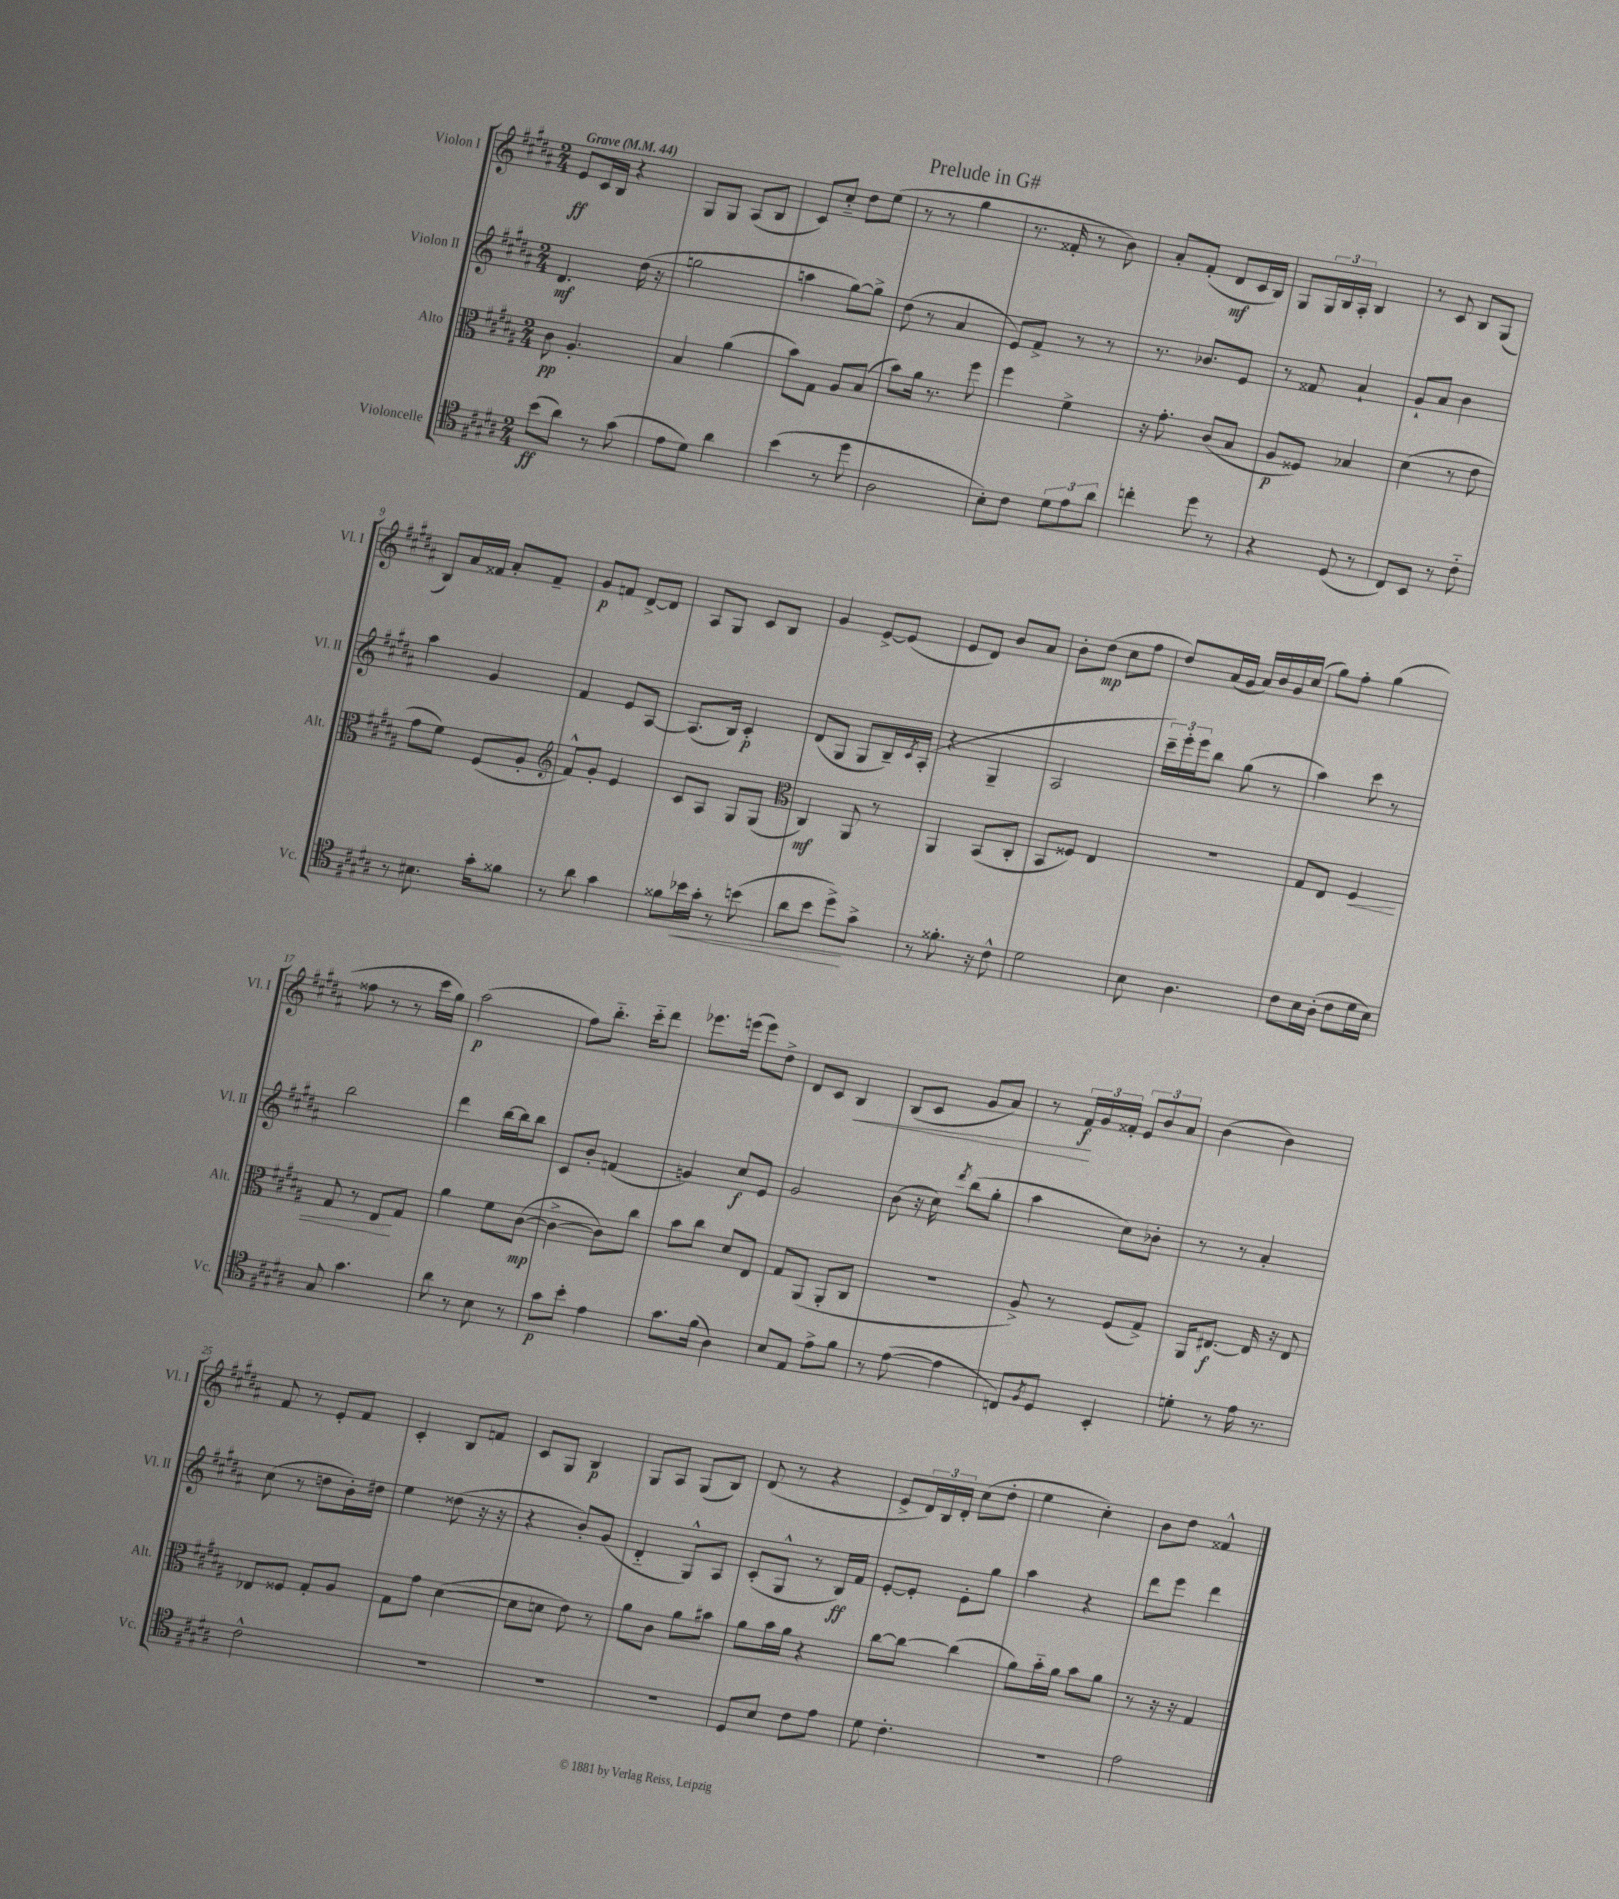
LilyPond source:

\header { title = "Prelude in G#" }
<<
\new StaffGroup <<
\new Staff = "s0" \with { instrumentName = "Violon I" shortInstrumentName = "Vl. I" } {
    \clef treble \key b \major \numericTimeSignature \time 2/4 \tempo "Grave" 4 = 44
    e'8\ff cis'16 b16 r4 |
    gis8 gis8 ais8( b8 |
    cis'8) cis''8-_ dis''8 e''8( |
    r8 r8 gis''4 |
    r8. fisis'16-. r8 b'8) |
    ais'8-. fis'8-.( dis'8\mf cis'16 b16) |
    gis8 \tuplet 3/2 { gis16 b16 ais16-. } b4 |
    r8 cis'8 b8 gis8( |
    b8) ais'16 fisis'16 ais'8-. fisis'8-- |
    gis'8\p f'8 dis'8~-> dis'8 |
    ais8 gis8 cis'8 b8 |
    gis'4 e'8~-> e'8( |
    e'8 dis'8) b'8 ais'8 |
    b'8-. dis''8\mp( cis''8 fis''8 |
    dis''8) ais'16( gis'16 ais'16) b'16 gis'16 cis''16( |
    gis''8) fis''8-. gis''4( |
    fisis''8 r8 r8 cis'''16 gis''16) |
    ais''2\p( |
    fis''8) b''8.-_ cis'''16-_ dis'''8 |
    ees'''8. e'''16( e'''8) dis''8-> |
    dis'8 cis'8 b4\< |
    b8( cis'8 gis'8 ais'8) |
    r8 \tuplet 3/2 { fis'16\f\! gis'16 fisis'16-. } \tuplet 3/2 { e'8 b'8 ais'8 } |
    b'4( b'4) |
    fis'8 r8 e'8-. fis'8 |
    cis'4-. b8 f'8 |
    cis'8 gis8 b4\p |
    gis8 ais8 gis8( b8) |
    dis'8( r8 r4 |
    e'8-> \tuplet 3/2 { dis'16) b16 dis'16-. } cis''8( dis''8-. |
    e''4 cis''4-.) |
    b'8 dis''8 fisis'4-^ \bar "|." |
}
\new Staff = "s1" \with { instrumentName = "Violon II" shortInstrumentName = "Vl. II" } {
    \clef treble \key b \major \numericTimeSignature \time 2/4
    dis'4.\mf dis''16( r16 |
    g''2 |
    a''4 gis''8~) gis''8-> |
    dis''8( r8 ais'4 |
    e'8) fis'8-> r8 r8 |
    r8. bes'8. e'8 |
    r8 fisis'8 ais'4-! |
    gis'8-! ais'8 b'4 |
    ais''4 gis'4 |
    fis'4 e'8 ais8~ |
    ais8.( b16) cis'4-.\p |
    dis'8( gis8 gis8 b16--) \acciaccatura { cis'8 } ais16-.( |
    r4 gis4-- |
    ais2 |
    \tuplet 3/2 { cis'''16--) e'''16-. e'''16 } b''8 gis''8( r8 |
    ais''4) cis'''8 r8 |
    b''2 |
    dis'''4 b''16~ b''16 b''8 |
    cis'8 b'8-. f'4( |
    g'4) cis''8\f e'8 |
    gis'2 |
    b'8( r16 cis''16) \acciaccatura { dis'''8 } b''8( gis''8-. |
    ais''4 cis''8) bes'8-. |
    r8 r8 ais'4-. |
    cis''8( r8 d''8 b'16-.) dis''16 |
    e''4 disis''8( r16 r16 |
    r4 b'8-.) gis'8( |
    dis'4-_ gis8-^) ais8 |
    cis'8-.( gis8-^ r8 b16\ff) fis'16 |
    e'8~-. e'8-. e'8-. gis''8 |
    ais''4 r4 |
    dis'''8 e'''8 dis'''4 \bar "|." |
}
\new Staff = "s2" \with { instrumentName = "Alto" shortInstrumentName = "Alt." } {
    \clef alto \key b \major \numericTimeSignature \time 2/4
    cis'8\pp ais4.-. |
    b4 ais'4( |
    b'8) gis8 ais8 b8( |
    b'8) ais'16 r8. fis''8 |
    fis''4 fis'4-> |
    r16 gis'8.-. cis'8( b8 |
    ais8\p fisis8) bes4 |
    dis'4( r8 e'8 |
    gis'8 fis'8) fis8( ais8-. |
    \clef treble fis'8-^) gis'8-. e'4 |
    cis'8 ais8 gis8 gis8( |
    \clef alto cis4\mf) ais,8 r8 |
    ais,4 b,8( cis8-. |
    b,8 fisis8) e4 |
    R2 |
    gis8 e8 fis4\< |
    gis8 r8 e8\! gis8 |
    ais'4 fis'8 cis'8~\mp( |
    cis'4~-> cis'8) cis''8 |
    b'8 cis''8 dis'8 e8 |
    gis8 ais,8( ais,8-. cis8 |
    r2 |
    ais8->) r8 fis8( gis8->) |
    ais,16 eis8.~\f eis16 r16 eis8 |
    ees8 fisis8 gis8-. ais8 |
    gis8 gis'8 dis'4~( |
    dis'8 d'8 e'8) r8 |
    ais'8 cis'8 ais'8 bis'8 |
    ais'8 b'16 ais'16 r4 |
    cis''8~ cis''8~ cis''4( |
    ais'8) b'16-_ ais'16 b'8 ais'8 |
    r8 r16 r16 gis4 \bar "|." |
}
\new Staff = "s3" \with { instrumentName = "Violoncelle" shortInstrumentName = "Vc." } {
    \clef tenor \key b \major \numericTimeSignature \time 2/4
    b'8\ff( ais'8) r8 gis'8( |
    e'8 dis'8) ais'4 |
    b'4( r8 dis''8 |
    ais2 |
    b8-.) cis'8 \tuplet 3/2 { dis'8 e'8 ais'8 } |
    c''4-. dis''8 r8 |
    r4 dis8( r8 |
    cis8) b,8 r8 cis'8-_ |
    r8 bis8. gis'16-. fisis'8 |
    r8 ais'8 gis'4 |
    fisis'8 bes'16\< gis'16-. r8 b'8( |
    ais'8 b'8 dis''8->\!) gis'8-> |
    r8 fisis'8.-. r16 cis'8-^ |
    dis'2 |
    b8 ais4. |
    cis'8 b16 ais16-.( cis'8 dis'16 b16) |
    gis8 gis'4. |
    ais'8 r8 b8 r8 |
    gis'8\p b'8-. e'4 |
    gis'8. fis'16( ais4) |
    b8 e8 e'8-> fis'8 |
    r8 e'8~( e'4 |
    c8) \acciaccatura { fis8 } dis8 b,4-. |
    d'8-. r8 e'16 r8. |
    cis'2-^ |
    R2 |
    R2 |
    R2 |
    dis8 b8 cis'8 e'8 |
    dis'8 cis'4.-. |
    r2 |
    e'2 \bar "|." |
}
>>
>>
